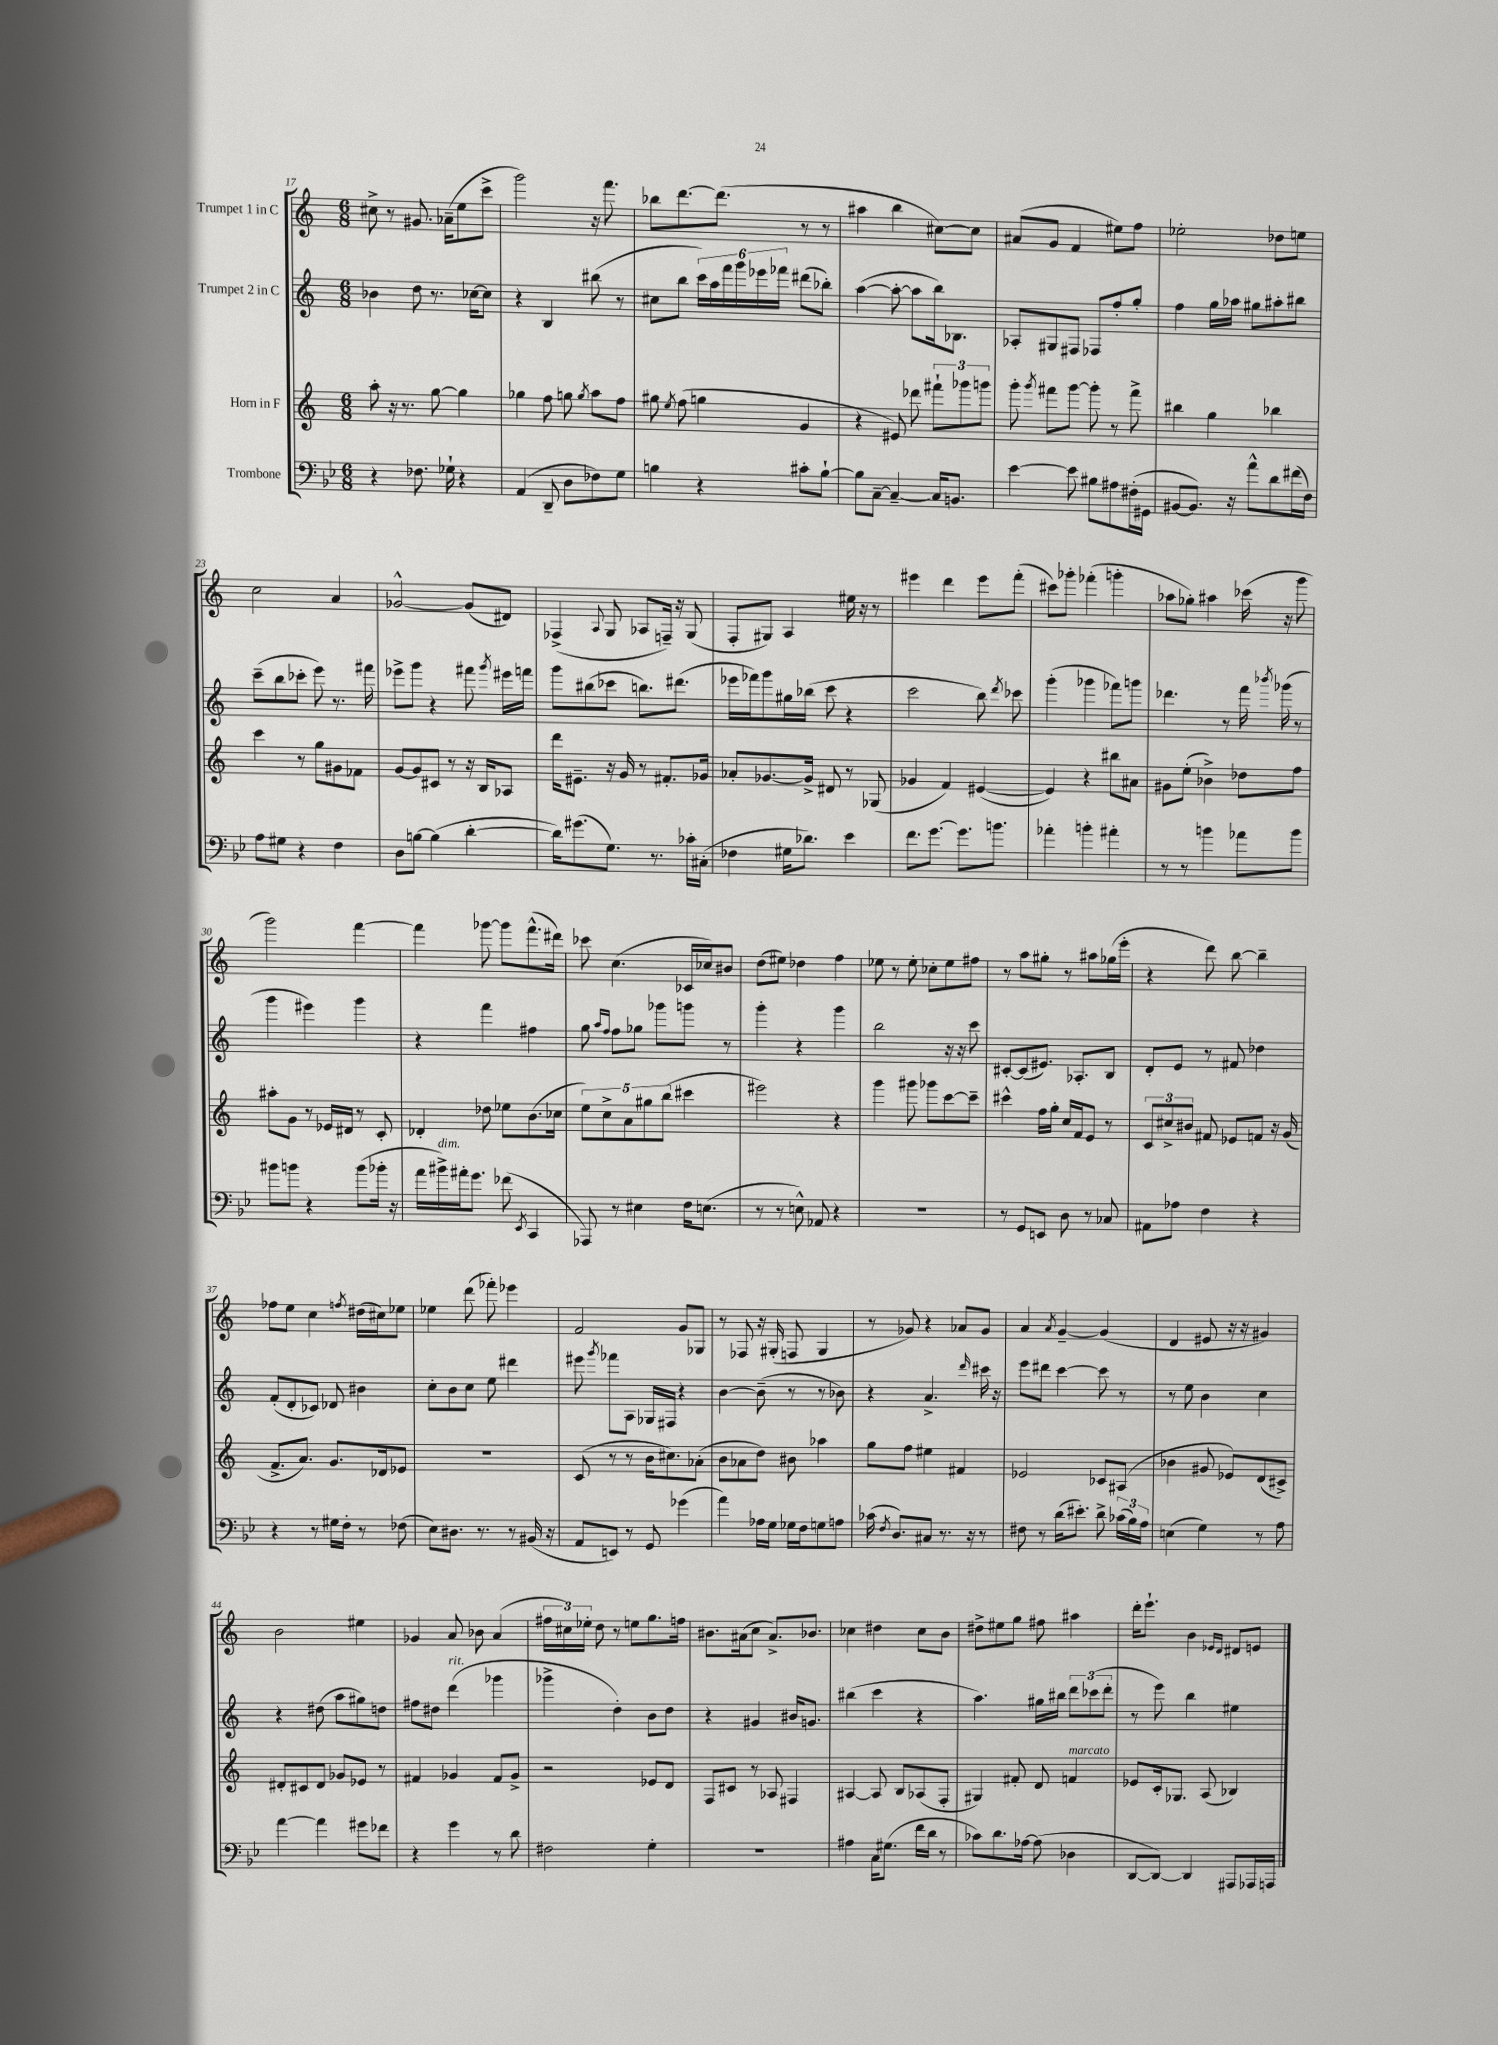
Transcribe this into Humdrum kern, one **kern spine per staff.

**kern	**kern	**kern	**kern
*part4	*part3	*part2	*part1
*staff4	*staff3	*staff2	*staff1
*I"Trombone	*I"Horn in F	*I"Trumpet 2 in C	*I"Trumpet 1 in C
*clefF4	*clefG2	*clefG2	*clefG2
*k[b-e-]	*k[]	*k[]	*k[]
*M6/8	*M6/8	*M6/8	*M6/8
=17	=17	=17	=17
4r	8aa'\	4b-X\	8cc#X^\
.	16r	.	8r
.	8.r	.	.
8.F-X\	.	8dd\	8.g#X/
.	[8gg\	8.r	.
16G-X`\	.	.	(16a-X~\KL
4r	4gg\]	.	8ee\
.	.	[16cc-X\KL	.
.	.	8cc-\J]	8ccc^\J
=18	=18	=18	=18
(4AA/	4gg-X\	4r	2ggg\)
8DD~/	8ff\	4B/	.
8D\L	8ggn\	.	.
.	8qgg/	.	.
8F-X\)	8aa\L	(8bb#X\	16r
.	.	.	8.fff\
8G\J	8ff\J	8r	.
=19	=19	=19	=19
4Bn\	8gg#X\	8cc#X\L	8bb-X\L
.	8qee/	.	.
.	(8ff\	8bb\J	[8.ddd\
4r	4ggn\	24ccc\LL)	.
.	.	24aa\	.
.	.	.	(8.ddd\J]
.	.	24fff\	.
.	.	24ggg\	.
.	.	24eee-X\	.
.	.	24fff-X\JJ	.
8c#X'\L	4g/	(8ddd#X\L	8r
[8B`\J	.	8bb-X'\J)	8r
=20	=20	=20	=20
8B\L]	4r	([4aa\	4aa#X\
[8C~\J	.	.	.
4C~/_	8e#X/)	8aa'\_	4bb\
.	8ddd-X\	8aa\L]	.
16C/KL]	12fff#X`\L	16bb\k)	[8cc#X\L)
8.BBn/J	.	8.B-X\J	.
.	12ggg-X\	.	.
.	.	.	8cc#\J]
.	12gggn\J	.	.
=21	=21	=21	=21
[4e-\	8ggg'\	8A-X'/L	(8a#X/L
.	8qggg/	.	.
.	8fff#X\L	8G#X/	8g/J
8e-\]	[8ggg\J	8F#X/J	4f/
8B#X\L	8ggg'\]	8F-X/L	.
8A#X\	8r	8ff'/	8ee#X\L)
(16F#X'\L	8fff#^\	8gg'/J	8ff\J
16GG#X\JJ	.	.	.
=22	=22	=22	=22
[8BB#X/L	4bb#X\	4ff\	2ee-X'\
8.BB#/J])	.	.	.
.	4gg\	16gg\LL	.
16r	.	16aa-X\JJ	.
8a^^\L	.	8gg#X\L	.
8d\	4bb-X\	8aa#X'\	8dd-X\L
(16f#X\L	.	8bb#X\J	8een\J
16F\JJ)	.	.	.
!!LO:LB:g=z
=23	=23	=23	=23
8A\L	4ccc\	(8ccc~\L	2cc\
8G#X\J	.	8bb\	.
4r	8r	8ccc-X'\J	.
.	8gg\L	8eee\)	.
4F\	8g#X\	8.r	4a/
.	8f-X\J	.	.
.	.	16fff#X\	.
=24	=24	=24	=24
8D\L	[8g/L	8eee-X^\L	[2g-X^^/
[8Bn\J	8g/]	8ggg\J	.
(4B\]	8c#X/J	4r	.
.	8r	.	.
[4d'\	16r	8fff#X\	(8g-/L]
.	16B/KL	.	.
.	.	8qggg/	.
.	8A-X/J	16eee#X\LL	8d#X/J)
.	.	16fffn\JJ	.
=25	=25	=25	=25
16d\KL])	16ddd\KL	8ggg\L	(4F-X^/
(8.g#X\	8.e#X~\J	.	.
.	.	(8bb#X\	.
.	.	.	8qqA/
8.G\J)	16r	8ccc-X\J	8G/
.	16g/	.	.
.	8r	8.bbn\L)	8A-X/L
8.r	.	.	.
.	8.f#X'/L	.	16Fn~/Jk)
.	.	(8.ddd#X\J	16r
16c-X'\LL	.	.	(8G/
(16C#X'\JJ	16g-X/Jk	.	.
=26	=26	=26	=26
4F-X\	8a-X'/L	16eee-X\LL	8F'/L
.	.	16fff-X\J)	.
.	[8.g-X/	8ggg\	8G#X/J)
16G#X\KL	.	16gg#X\L	4A/
8.d-X\J)	16g-^/Jk]	(16bb-X\JJ	.
.	8d#X/	8ccc\	.
4e-\	8r	4r	16ee#X\
.	.	.	16r
.	(8G-X/	.	8r
=27	=27	=27	=27
8.f\L	4g-X/	2ccc\	4eee#X\
[8.g\J	.	.	.
.	4f/)	.	4ddd\
8.g\L]	.	.	.
.	([4e#X/	8bb\)	8eee#\L
8.bn\J	.	.	.
.	.	8qddd/	.
.	.	8ccc-X\	(8fff'\J
=28	=28	=28	=28
4a-X'\	4e#/])	(4ggg'\	8ccc#X\L)
.	.	.	8ggg-X'\J
4bn'\	4r	4ggg-X\	(4fff-X'\
4a#X'\	8bb#X\L	8fff-X\L)	4gggn'\
.	8a#X\J	8gggn\J	.
=29	=29	=29	=29
8r	8g#X\L	4.ddd-X\	8aa-X\L
8r	(8ee'\J	.	8gg-X'\J)
4bn\	4b-X^\)	.	4aa#X\
.	.	8r	.
8a-X\L	8dd-X\L	16fff\	(16ccc-X\
.	.	8qbbb-X/	.
.	.	(16ggg-X\	16r
8b\J	8ff\J	8r	8ggg\
!!LO:LB:g=z
=30	=30	=30	=30
8b#X\L	8aa#X'\L	4ggg\	2ggg\)
8bn\J	8g\J	.	.
4r	8r	4eee#X\)	.
.	16e-X/LL	.	.
.	16d#X/JJ	.	.
(8b\L	8r	4ggg\	[4fff\
16b-X'\Jk	8c'/	.	.
16r	.	.	.
=31	=31	=31	=31
16a\LL	4d-X'/	4r	4fff\]
!LO:TX:a:i:t=dim.	!	!	!
16b#X^\)	.	.	.
16a#X'\J	.	.	.
8.g\J	.	.	.
.	8dd-X\	4fff\	[8ggg-X\
(8f-X\	8ee-X\L	.	8ggg-\L]
8qEE-/	.	.	.
4CC/	(8.b\	4ff#X\	(8.fff^^\
.	16cc-X\Jk	.	16ddd#X\Jk)
=32	=32	=32	=32
8AAA-X/)	10ee\L)	8gg\	8ccc-X\
.	10cc^\	.	.
.	.	16qqaa/LL	.
.	.	16qqff/JJ	.
8r	.	8ff\L	(4.cc\
.	10a\	.	.
4E#X\	.	8gg-X\J	.
.	10gg#X\	.	.
.	.	8ggg-X\L	.
.	(10bb\J	.	.
16F\KL	4ccc#X\	8gggn\J	16c-X/LL
(8.En\J	.	.	16cc-X/J)
.	.	8r	8b#X/J
=33	=33	=33	=33
8r	2eee#X\)	4ggg'\	(8dd\L
8r	.	.	8ee#X\J)
8En^^\)	.	4r	4dd-X\
8AA-X/	.	.	.
4r	4r	4ggg\	4ff\
=34	=34	=34	=34
2.r	4ggg\	2bb\	8ee-X\
.	.	.	8r
.	8ggg#X\	.	8ee-'\
.	8ggg-X\L	.	8cc-X'\L
.	[8ccc\	16r	8ee-\
.	.	16r	.
.	8ccc~\J]	8ccc\	8ff#X\J
=35	=35	=35	=35
8r	4ccc#X^^\	[8c#X'/L	8r
8GG/L	.	(8c#/]	8aa\L
8EEn/J	16ff\LL	8.e#X/J)	8gg#X'\J
.	16gg'\JJ	.	.
8D\	16cc/LL	.	8r
.	16f/J	8.A-X'/L	.
8r	8e/J	.	8aa#X\L
8C-X/	8r	8B/J	(16gg-X\L
.	.	.	16eee'\JJ
=36	=36	=36	=36
8AA#X\L	12c/L	8d'/L	4r
.	12cc#X^/	.	.
8A-X\J	.	8e/J	.
.	12b#X/J	.	.
4F\	8f#X/	8r	8ddd\)
.	8e-X/L	8f#X/	[8bb\
4r	8fn/J	4dd-X\	4bb~\]
.	16r	.	.
.	(16g/	.	.
!!LO:LB:g=z
=37	=37	=37	=37
4r	8.f^/L	(8f'/L	8ff-X\L
.	.	8d'/	8ee\J
.	8.a/J)	.	.
8r	.	8c-X/J)	4cc\
16G#X\LL	8.g/L	8d-X/	.
16F'\JJ	.	.	.
.	.	.	8qffn/
8r	.	4b#X\	(16dd#X\LL
.	16d-X/k	.	16cc#X\J)
(8F-X\	8e-X/J	.	8ee-X\J
=38	=38	=38	=38
8E-\L)	2.r	8cc'\L	4ee-X\
8.D#X\J	.	8b\	.
.	.	8cc\J	(8ddd\
8.r	.	.	.
.	.	8ee\	8fff-X'\)
8r	.	4ddd#X\	4eee-X\
(16BB#X/	.	.	.
16r	.	.	.
=39	=39	=39	=39
8AA/L	(8c/	8eee#X\	2f/
.	.	8qggg/	.
8EEn/J)	8r	8fff-X\L	.
8r	8r	8A\J	.
8GG/	16b\KL	16G-X/LL	.
.	8.cc#X\)	16F#X/JJ	.
(4g-X\	.	4r	8g/L
.	(8a-X'\J	.	8G-X/J
=40	=40	=40	=40
4a\)	8b\L	[4b\	8r
.	8a-X\	.	8F-X/
16A-X\LL	8dd\J)	(8b~\]	16r
16G\JJ	.	.	(16G#X'/
16G-X\LL	8b#X\	8r	8Fn/
16F\J	.	.	.
8Gn\	4aa-X\	8r	4G#/
8An\J	.	8b-X\)	.
=41	=41	=41	=41
(16c-X\	8gg\L	4r	8r
8qF/	.	.	.
8.D/L)	.	.	.
.	8ff\J	.	8g-X/)
8C#X/J	4ee#X\	4.a^/	4r
8.r	.	.	.
.	4f#X/	.	8a-X/L
16r	.	.	.
.	.	16qqddd/	.
8r	.	16ccc#X\	8g-/J
.	.	16r	.
=42	=42	=42	=42
8F#X\	2e-X/	8eee\L	4a/
8r	.	8ddd#X\J	.
.	.	.	8qa/
(16d\KL	.	[4ccc\	[4g~/
8.e#X'\J)	.	.	.
8d^\	8c-X/L	8ccc\]	(4g/]
(24c-X\LL	(8A#X/J	8r	.
24B-\)	.	.	.
24A\JJ	.	.	.
=43	=43	=43	=43
(4En\	4b-X\	8r	4d/
.	.	8ee\	.
4G\)	8g#X/	4b\	8e#X/
.	8e-X/L)	.	16r
.	.	.	16r
8r	(8d/	4cc\	4g#X/)
8A\	8c#X^/J)	.	.
!!LO:LB:g=z
=44	=44	=44	=44
[4a\	8d#X'/L	4r	2b\
.	8c#X/	.	.
4a\]	8d#/J	(8dd#X\	.
.	8g-X/L	8aa\L	.
8g#X\L	8e-X/J	8gg#X\)	4ee#X\
8f-X\J	8r	8ddn\J	.
=45	=45	=45	=45
4r	4f#X/	8ff#X\L	4g-X/
.	.	8dd#X\J	.
!	!	!LO:TX:a:i:t=rit.	!
4g\	4g-X/	(4ddd\	8a/
.	.	.	8b-X\
8r	8f#/L	4ggg-X\	(4a/
8d\	8g-^/J	.	.
=46	=46	=46	=46
2F#X\	2r	4ggg-X^\	24ff#X\LL
.	.	.	24cc#X\)
.	.	.	24ee-X'\JJ
.	.	.	8dd\
.	.	4dd'\)	8r
.	.	.	8een\L
4G'\	8e-X/L	8b\L	8.gg\
.	8d/J	8dd\J	.
.	.	.	16ffn\Jk
=47	=47	=47	=47
2.r	8F/L	4r	8.b#X\L
.	8c#X/J	.	.
.	.	.	(16a#X\k
.	8r	4g#X/	8cc\J
.	8A-X/	.	8.a#^/L)
.	4F#X/	16b#X/KL	.
.	.	8.gn/J	8.b-X/J
=48	=48	=48	=48
4A#X\	[4A#X/	(4bb#X\	4cc-X\
16C\KL	8A#/]	4ccc\	4dd#X\
(8.G#X\J	.	.	.
.	8B/L	.	.
16f\LL	(8A-X/	4r	8cc-\L
16d\JJ	.	.	.
8r	8F'/J	.	8b\J
=49	=49	=49	=49
8c-X\L)	4G#X/)	4.aa\)	8dd#X^\L
8.d\	.	.	8ee#X\
.	8f#X'/	.	8gg\J
[16A-X\Jk	.	.	.
(8A-\]	8d/	16gg#X\LL	8ff#X\
.	.	16bb#X\JJ	.
!	!LO:TX:a:i:t=marcato	!	!
4D-X\	4fn/	12ddd\L	4aa#X\
.	.	(12ccc-X\	.
.	.	12ddd'\J	.
=50	=50	=50	=50
[8DD/L	8e-X/L	8r	16ddd'\KL
.	.	.	8.eee`\J
8DD/J_)	16c'/k	8eee\)	.
.	8.G-X/J	.	.
4DD/]	.	4bb\	4b\
.	(8A/	.	.
.	.	.	16qqe-X/LL
.	.	.	16qqd/JJ
8AAA#X/L	4B-X/)	4ee#X\	8d#X/L
16AAA-X/L	.	.	8en/J
16AAAn/JJ	.	.	.
==	==	==	==
*-	*-	*-	*-
